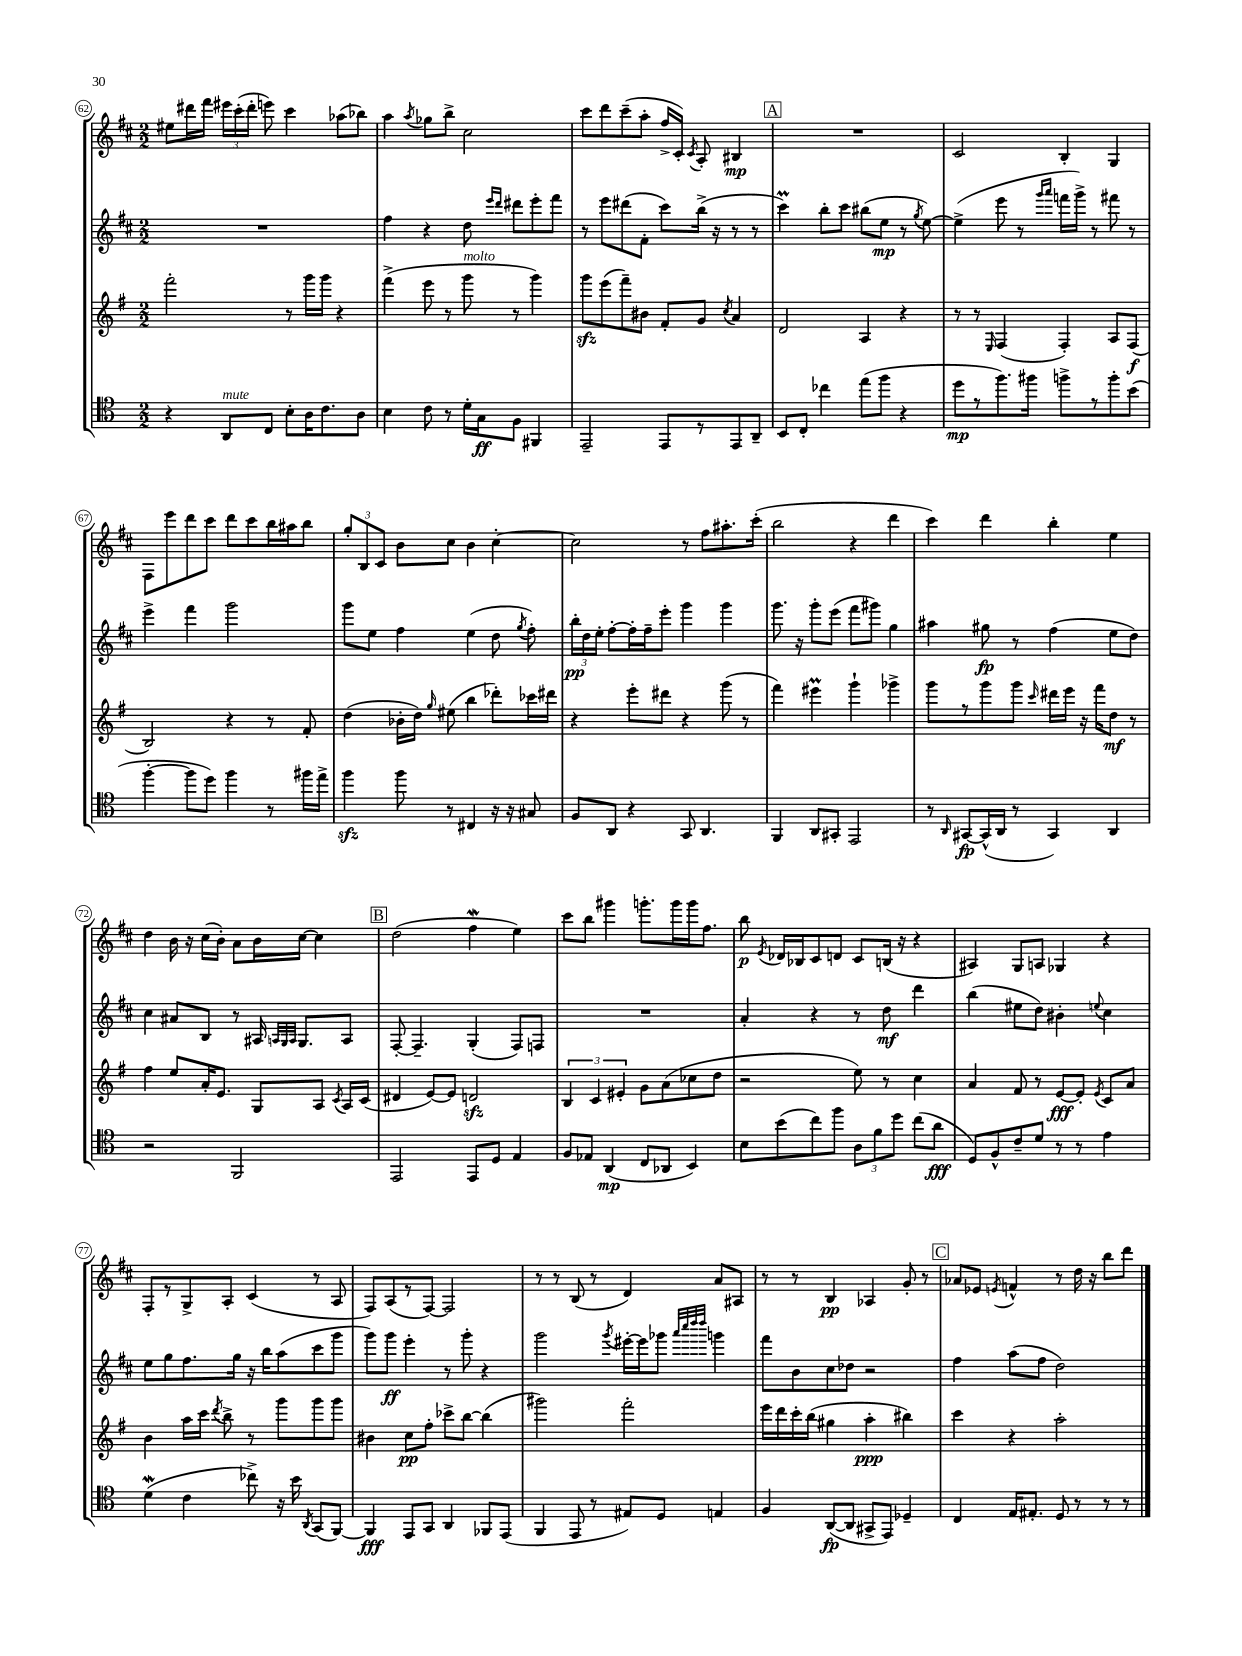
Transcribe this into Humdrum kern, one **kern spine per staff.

**kern	**kern	**kern	**kern
*staff4	*staff3	*staff2	*staff1
*clefC4	*clefG2	*clefG2	*clefG2
*k[]	*k[f#]	*k[f#c#]	*k[f#c#]
*M2/2	*M2/2	*M2/2	*M2/2
4r	2fff#'	1r	8ee#
.	.	.	16ddd#
.	.	.	16fff#
8AA	.	.	24eee#
.	.	.	(24ccc#'
.	.	.	24ddd#'
8C	.	.	8eee)
8B'	8r	.	4ccc#
16A	16ggg	.	.
8.c	16ggg	.	.
.	4r	.	(8aa-
8A	.	.	8bb-)
=	=	=	=
4B	(4fff#^	4ff#	4aa
.	.	.	8qaa
8c	8eee	4r	8gg-
8r	8r	.	8bb^
16d'	8ggg	8dd	2cc#
16G	.	.	.
.	.	16qqeee	.
.	.	16qqddd	.
8F	8r	8ddd#	.
4FF#	4ggg)	8eee'	.
.	.	8fff#	.
=	=	=	=
2EE~	8ggg	8r	8ccc#
.	(8eee	8eee	8ddd
.	8fff#~)	(8ddd#	(8ccc#~
.	8b#	8f#'	8aa'
8EE	8f#'	8ccc#)	16ff#^
.	.	.	16c#')
.	.	.	8qc#
8r	8g	(16bb^	8A'
.	.	16r	.
.	8qcc	.	.
8EE	4a	8r	4B#
8AA~	.	8r	.
=	=	=	=
8BB	2d	4ccc#)	1r
8C'	.	.	.
4cc-	.	8bb'	.
.	.	8ccc#	.
(8ee	4A	(8bb#	.
8ff	.	8ee	.
4r	4r	8r	.
.	.	8qgg	.
.	.	[8ee)	.
=	=	=	=
8dd	8r	(4ee^]	2c#
8r	8r	.	.
.	16qqE	.	.
8.ff)	(4F#	8eee	.
.	.	8r	.
16ff#	.	.	.
.	.	16qqggg	.
.	.	16qqaaa	.
8ff^	4F#')	16fff	4B'
.	.	16ggg^)	.
8r	.	8r	.
8ff'	8A	8fff#	4G
(8b	(8F#	8r	.
=	=	=	=
[4ff'	2B)	4eee^	8F#
.	.	.	8eee
8ff]	.	4fff#	8ddd
8dd)	.	.	8ccc#
4ff	4r	2ggg	8ddd
.	.	.	8ccc#
8r	8r	.	16bb
.	.	.	16aa#
16ff#	8f#'	.	8bb
16ee^	.	.	.
=	=	=	=
4ff	(4dd	8ggg	12gg'
.	.	.	12B
.	.	8ee	.
.	.	.	12c#
8ff	16b-'	4ff#	8b
.	16dd)	.	.
.	16qqgg	.	.
8r	(8ee#	.	8cc#
4C#	4bb	(4ee	4b
16r	8ddd-')	8dd	[4cc#'
16r	.	.	.
.	.	8qgg	.
8G#	16ccc-	8ff#')	.
.	16ddd#	.	.
=	=	=	=
8F	4r	24bb'	2cc#]
.	.	24dd	.
.	.	24ee'	.
8AA	.	[8ff#'	.
4r	8eee'	16ff#']	.
.	.	16ff#~	.
.	8ddd#	8eee'	.
8GG	4r	4ggg	8r
4.AA	.	.	8ff#
.	(8ggg	4ggg	8.aa#'
.	8r	.	.
.	.	.	(16ccc#'
=	=	=	=
4FF	4fff#)	8.ggg	2bb
.	.	16r	.
8AA	4eee#	8ggg'	.
8GG#'	.	(8eee	.
2EE	4ggg`	8fff#	4r
.	.	8ggg#)	.
.	4ggg-^	4gg	4ddd
=	=	=	=
8r	8ggg	4aa#	4ccc#)
16qqAA	.	.	.
[8GG#	8r	.	.
(16GG#^^]	8ggg	8gg#	4ddd
16AA	.	.	.
8r	8ggg	8r	.
.	16qqccc	.	.
4GG#)	16ddd#	(4ff#	4bb'
.	16eee	.	.
.	16r	.	.
.	16fff#	.	.
4AA	8dd	8ee	4ee
.	8r	8dd)	.
=	=	=	=
2r	4ff#	4cc#	4dd
.	8ee	8a#	16b
.	.	.	16r
.	16a'	8B	(16cc#
.	8.e	.	16b')
2FF	.	8r	8a
.	8G	16A#	16b
.	.	32qqA	.
.	.	32qqG	.
.	.	32qqA	.
.	.	8.G	[16cc#
.	8A	.	4cc#]
.	8qc	.	.
.	16A	8A	.
.	(16c	.	.
=	=	=	=
2EE	4d#	[8F#'	(2dd
.	.	4.F#~]	.
.	[8e)	.	.
.	8e]	.	.
8EE	2d	(4G'	4ff#
8D	.	.	.
4E	.	8F#)	4ee)
.	.	8F	.
=	=	=	=
8F	6B	1r	8ccc#
8E-	.	.	8bb
.	6c	.	.
(4AA	.	.	4ggg#
.	6e#'	.	.
8C	8g	.	8.ggg'
8AA-	(8a	.	.
.	.	.	16ggg
4BB)	8cc-	.	16ggg
.	.	.	8.ff#
.	8dd	.	.
=	=	=	=
8B	2r	4a'	8bb
.	.	.	8qe
(8b	.	.	16d-
.	.	.	16B-
8cc)	.	4r	8c#
8ff	.	.	8d
12A	8ee)	8r	8c#
12f	.	.	.
.	8r	8dd	(16B
12dd	.	.	.
.	.	.	16r
(8cc	4cc	4ddd	4r
8a	.	.	.
=	=	=	=
8D)	4a	(4bb	4A#)
8F^^	.	.	.
8c~	8f#	8ee#	8G
8d	8r	8dd)	8A
8r	[8e	4b#'	4G-
8r	8e']	.	.
.	8qe	8qqee	.
4e	8c	4cc#	4r
.	8a	.	.
=	=	=	=
(4d	4b	8ee	8F#'
.	.	8gg	8r
4c	16aa	8.ff#	8G^
.	16ccc	.	.
.	8qddd	.	.
.	8bb^	.	8A'
.	.	16gg	.
8cc-^)	8r	16r	(4c#
.	.	16bb	.
16r	8ggg	(8aa	.
16b	.	.	.
8qAA	.	.	.
(8GG	8ggg	8ccc#	8r
[8FF)	8ggg	8ggg	8A
=	=	=	=
4FF]	4b#	8ggg)	8F#)
.	.	8ggg	(8A
8EE	8cc	4eee'	8r
8GG	8ff#'	.	[8F#)
4AA	8ccc-^	8r	2F#]
.	[8bb	8ggg'	.
8FF-	(4bb]	4r	.
(8EE	.	.	.
=	=	=	=
4FF	2ggg#)	2ggg	8r
.	.	.	8r
8EE	.	.	(8B
8r	.	.	8r
.	.	8qggg	.
8E#)	2fff#'	[16eee#'	4d)
.	.	16eee#]	.
8D	.	8ggg-	.
.	.	32qqaaa	.
.	.	32qqcccc#	.
.	.	32qqdddd	.
.	.	32qqdddd	.
4E	.	4ggg	8a
.	.	.	8A#
=	=	=	=
4F	16eee	8fff#	8r
.	16ddd	.	.
.	16ccc'	8b	8r
.	(16bb	.	.
([8AA	4gg#	8cc#	4B
8AA]	.	8dd-	.
8GG#^	4aa'	2r	4A-
8EE)	.	.	.
4D-~	4bb#)	.	8g'
.	.	.	8r
=	=	=	=
4C	4ccc	4ff#	8a-
.	.	.	8e-
.	.	.	8qe
16E	4r	(8aa	4f^^
8.E#'	.	.	.
.	.	8ff#	.
8D	2aa'	2dd)	8r
8r	.	.	16dd
.	.	.	16r
8r	.	.	8bb
8r	.	.	8ddd
==	==	==	==
*-	*-	*-	*-
